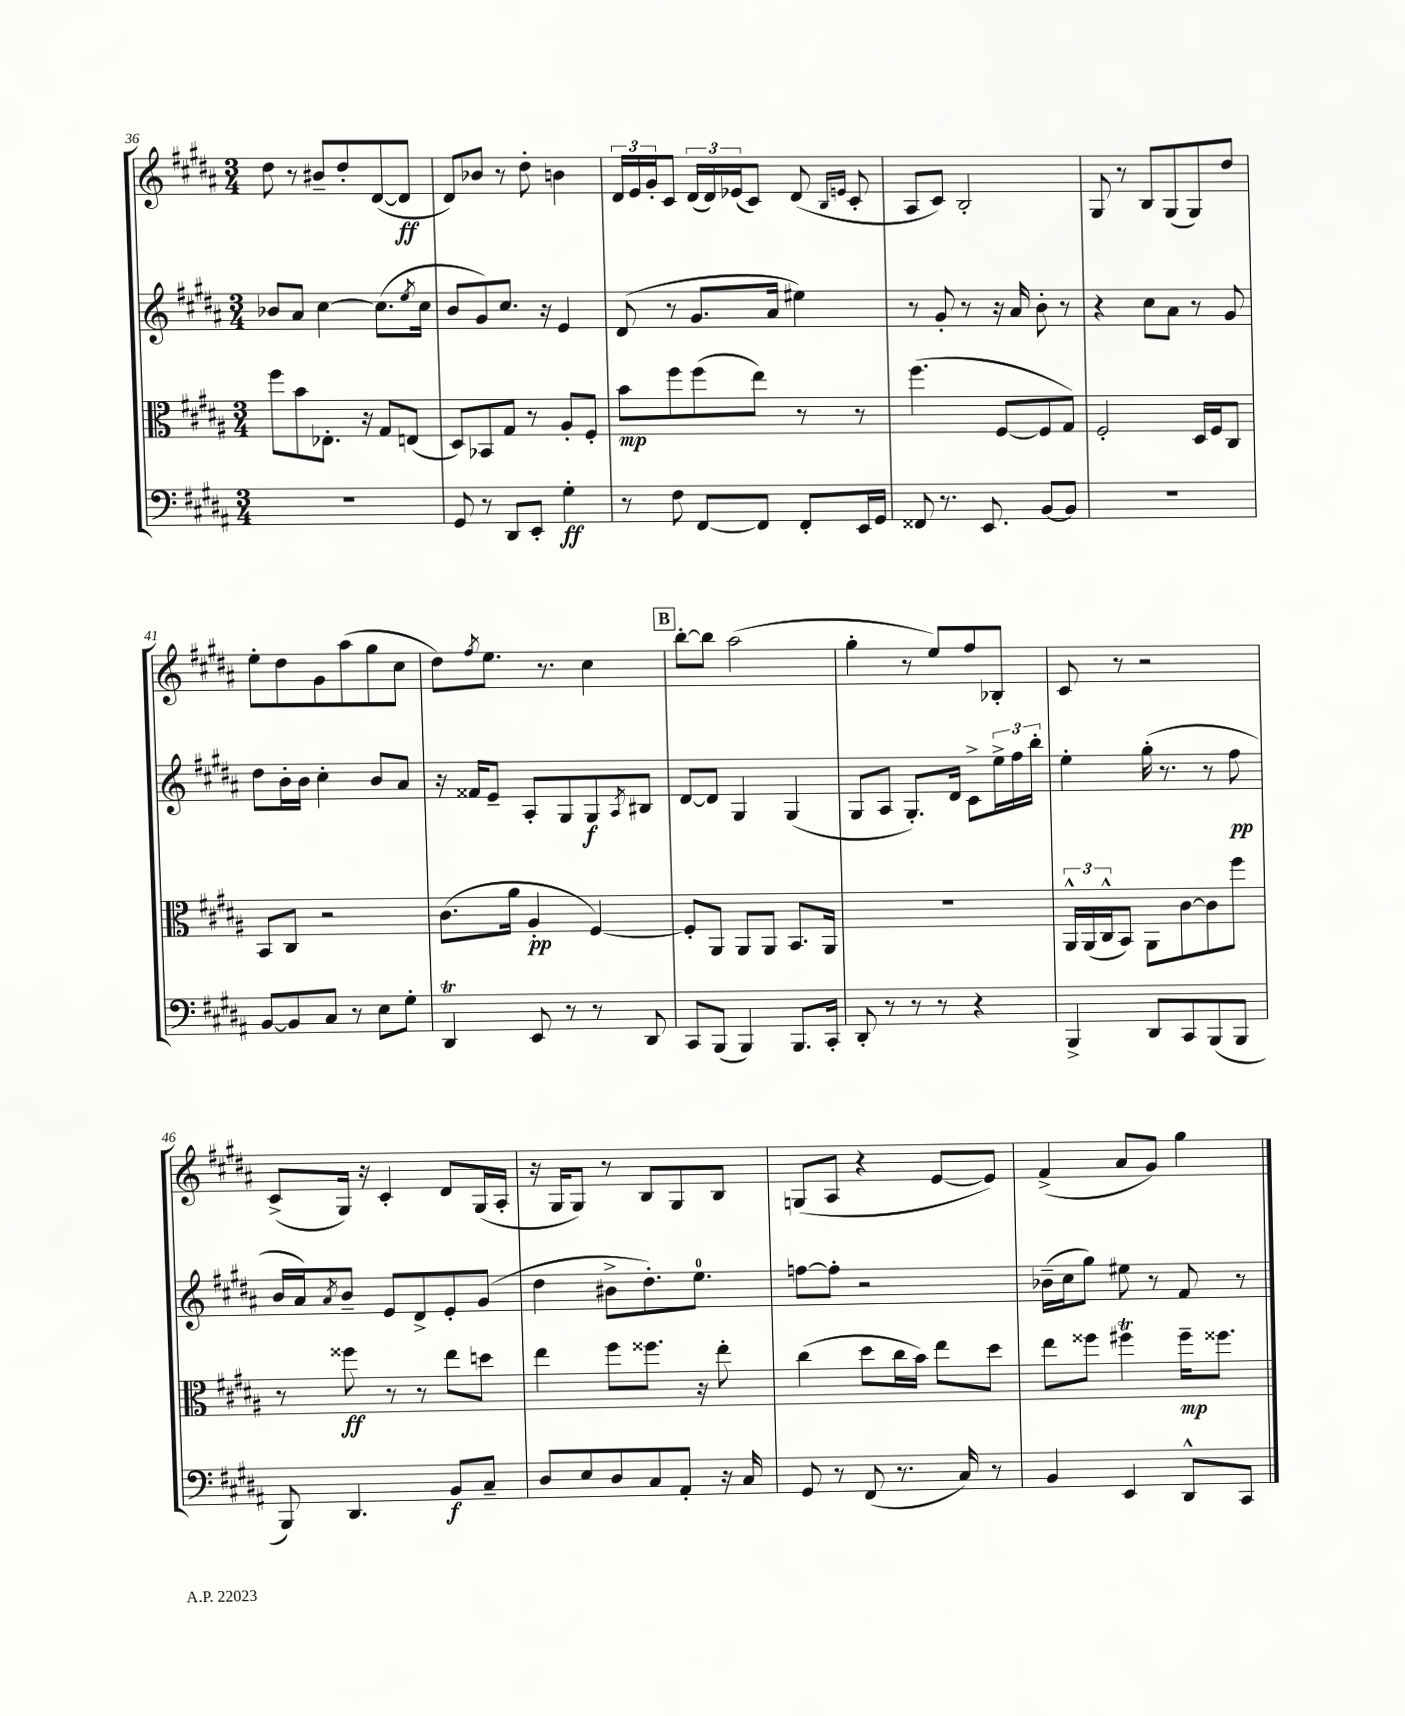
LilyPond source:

<<
\new StaffGroup <<
\new Staff = "s0" {
    \clef treble \key b \major \numericTimeSignature \time 3/4
    dis''8 r8 bis'8-- dis''8-. dis'8~( dis'8\ff |
    dis'8) bes'8 r8 dis''8-. b'4 |
    \tuplet 3/2 { dis'16 e'16 gis'16-. } cis'8 \tuplet 3/2 { dis'16( dis'16) ees'16( } cis'8) dis'8( \grace { b16 e'16 } cis'8-. |
    ais8 cis'8) b2-. |
    gis8 r8 b8 gis8( gis8) dis''8 |
    e''8-. dis''8 gis'8 ais''8( gis''8 cis''8 |
    dis''8) \acciaccatura { fis''8 } e''8. r8. cis''4 |
    \mark \markup { \box "B" } b''8~-. b''8 ais''2( |
    gis''4-. r8 e''8) fis''8 bes8-. |
    cis'8 r8 r2 |
    cis'8->( gis16) r16 cis'4-. dis'8 gis16( ais16-. |
    r16 gis16 gis8) r8 b8 gis8 b8 |
    g8( ais8 r4 e'8~ e'8) |
    fis'4->( ais'8 gis'8) gis''4 \bar "|." |
}
\new Staff = "s1" {
    \clef treble \key b \major \numericTimeSignature \time 3/4
    bes'8 ais'8 cis''4~ cis''8.( \acciaccatura { e''8 } cis''16 |
    b'8 gis'8) cis''8. r16 e'4 |
    dis'8( r8 gis'8. ais'16 eis''4) |
    r8 gis'8-. r8 r16 ais'16 b'8-. r8 |
    r4 cis''8 ais'8 r8 gis'8 |
    dis''8 b'16-. b'16 cis''4-. b'8 ais'8 |
    r16 fisis'16 e'8-- ais8-. gis8 gis8\f \acciaccatura { ais8 } bis8 |
    \mark \markup { \box "B" } dis'8~ dis'8 gis4 gis4( |
    gis8 ais8 gis8.-.) dis'16 cis'8-> \tuplet 3/2 { e''16-> fis''16 b''16-. } |
    e''4-. gis''16-.( r8. r8 fis''8\pp |
    b'16 ais'16) \acciaccatura { ais'8 } b'8-- e'8 dis'8-> e'8-. gis'8( |
    dis''4 bis'8-> dis''8.-.) e''8.-0 |
    f''8~ f''8-. r2 |
    bes'16--( cis''16 gis''8) eis''8 r8 fis'8 r8 \bar "|." |
}
\new Staff = "s2" {
    \clef alto \key b \major \numericTimeSignature \time 3/4
    fis''8 b'8 ees8.-. r16 gis8 e8( |
    dis8) bes,8 gis8 r8 ais8-. fis8-. |
    b'8\mp fis''8 fis''8( e''8) r8 r8 |
    fis''4.( fis8~ fis8 gis8) |
    fis2-. dis16 fis16 cis8 |
    b,8 cis8 r2 |
    cis'8.( ais'16 ais4-.\pp fis4~) |
    \mark \markup { \box "B" } fis8-. ais,8 ais,8 ais,8 b,8. ais,16 |
    R2. |
    \tuplet 3/2 { ais,16-^ ais,16( cis16-^ } b,8) ais,8 cis'8~ cis'8 fis''8 |
    r8 fisis''8\ff r8 r8 e''8 d''8 |
    e''4 fis''8 fisis''8. r16 e''8-. |
    cis''4( dis''8 cis''16 b'16) e''8 dis''8 |
    e''8 fisis''8 fis''4\trill fis''16--\mp fisis''8. \bar "|." |
}
\new Staff = "s3" {
    \clef bass \key b \major \numericTimeSignature \time 3/4
    R2. |
    gis,8 r8 dis,8 e,8-. gis4-.\ff |
    r8 fis8 fis,8~ fis,8 fis,8-. e,16 gis,16 |
    fisis,8 r8. e,8. b,8~ b,8 |
    R2. |
    b,8~ b,8 cis8 r8 e8 gis8-. |
    dis,4\trill e,8 r8 r8 dis,8 |
    \mark \markup { \box "B" } cis,8 b,,8( b,,4) b,,8. cis,16-. |
    dis,8-. r8 r8 r8 r4 |
    b,,4-> dis,8 cis,8 b,,8( b,,8 |
    b,,8) dis,4. b,8\f cis8-- |
    dis8 e8 dis8 cis8 ais,8-. r16 cis16 |
    gis,8 r8 fis,8( r8. cis16) r8 |
    b,4 e,4 dis,8-^ cis,8 \bar "|." |
}
>>
>>
\layout { \context { \Score currentBarNumber = #36 } }
